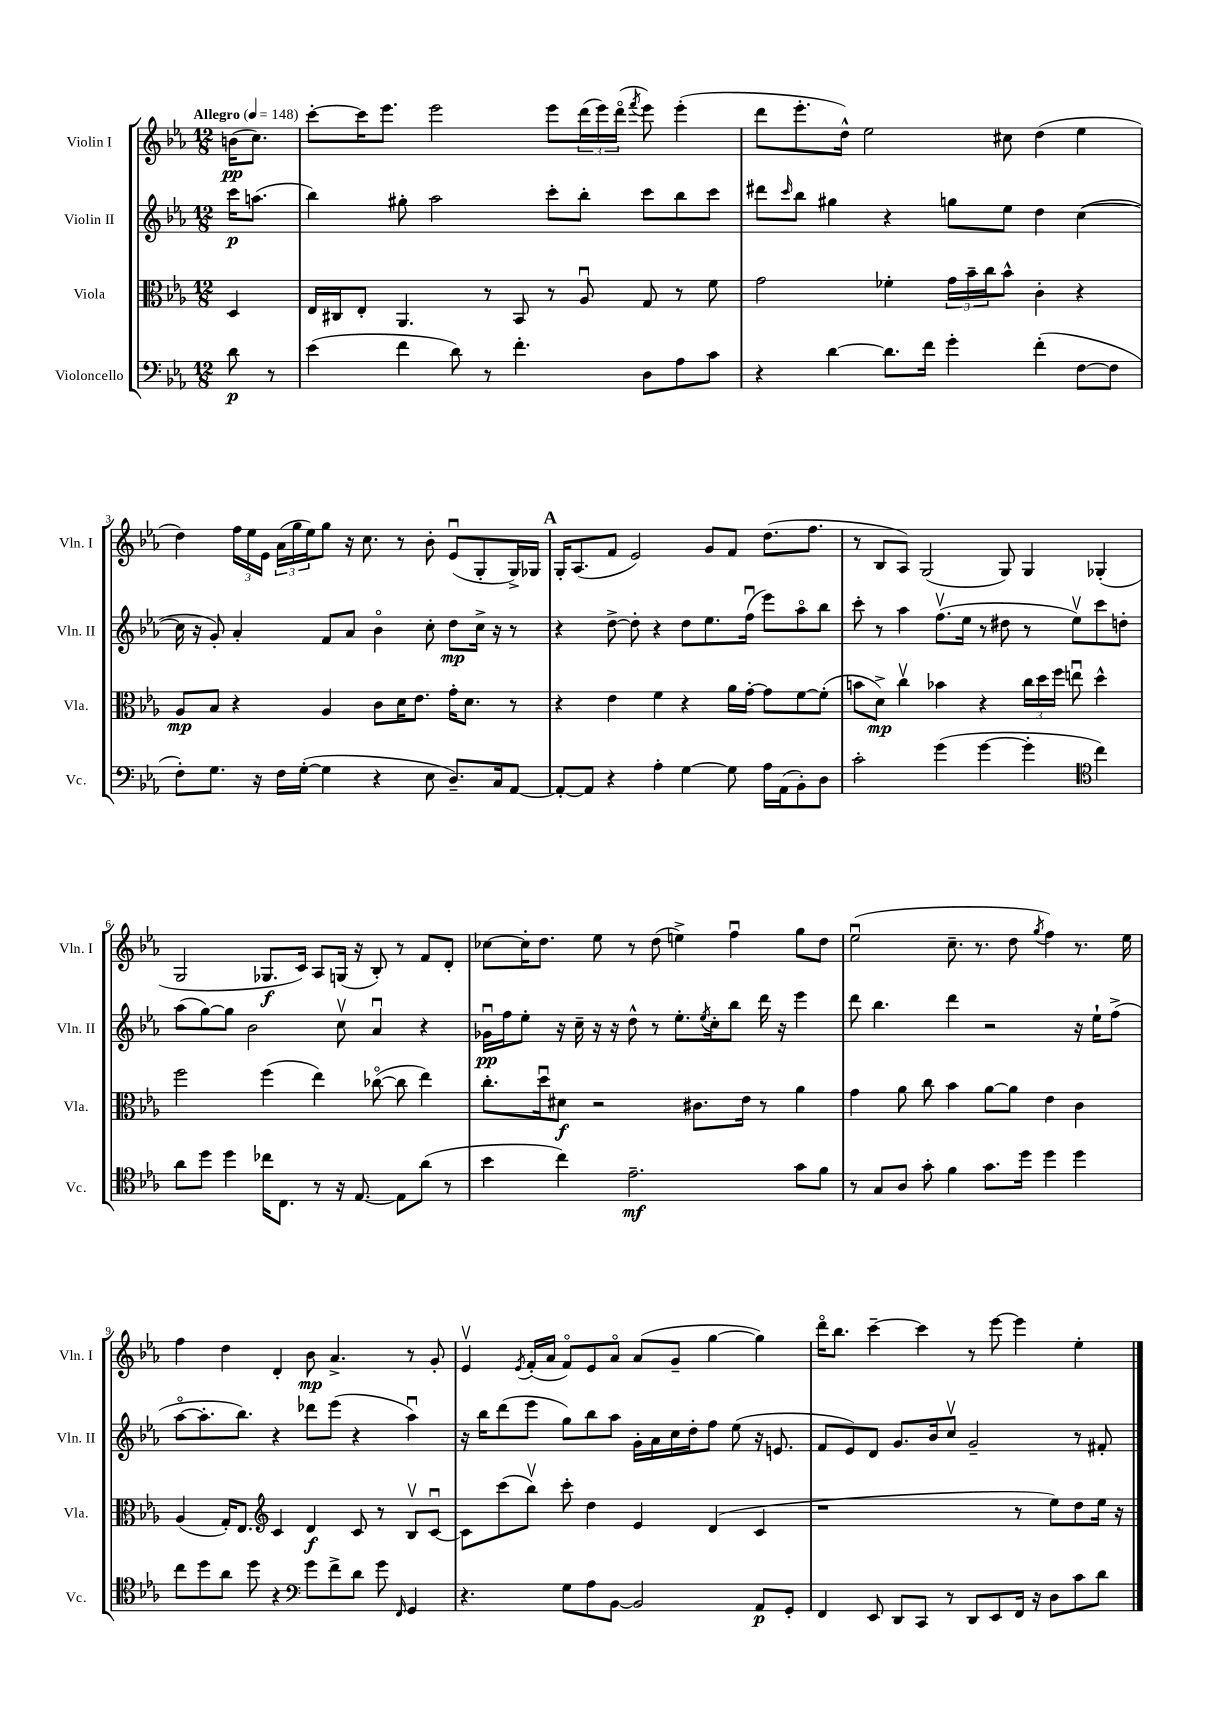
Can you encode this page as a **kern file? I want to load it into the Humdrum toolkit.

**kern	**dynam	**kern	**dynam	**kern	**dynam	**kern	**dynam
*part4	*part4	*part3	*part3	*part2	*part2	*part1	*part1
*staff4	*staff4	*staff3	*staff3	*staff2	*staff2	*staff1	*staff1
*I"Violoncello	*	*I"Viola	*	*I"Violin II	*	*I"Violin I	*
*I'Vc.	*	*I'Vla.	*	*I'Vln. II	*	*I'Vln. I	*
*clefF4	*	*clefC3	*	*clefG2	*	*clefG2	*
*k[b-e-a-]	*	*k[b-e-a-]	*	*k[b-e-a-]	*	*k[b-e-a-]	*
*M12/8	*	*M12/8	*	*M12/8	*	*M12/8	*
*MM148	*	*MM148	*	*MM148	*	*MM148	*
=	=	=	=	=	=	=	=
!	!	!	!	!	!	!LO:TX:a:B:t=Allegro	!
8d\	p	4D/	.	16ccc\KL	p	(16bn\KL	pp
.	.	.	.	(8.aan\J	.	8.cc\J)	.
8r	.	.	.	.	.	.	.
=1	=1	=1	=1	=1	=1	=1	=1
(4e-\	.	16E-/LL	.	4bb-\)	.	[8ccc'\L	.
.	.	16C#X/J	.	.	.	.	.
.	.	8E-'/J	.	.	.	16ccc\K]	.
.	.	.	.	.	.	8.eee-\J	.
4f\	.	4.AA-/	.	8gg#X'\	.	.	.
.	.	.	.	2aa-\	.	2eee-\	.
8d\)	.	.	.	.	.	.	.
8r	.	8r	.	.	.	.	.
4.f'\	.	8BB-/	.	.	.	.	.
.	.	8r	.	8ccc'\L	.	8eee-\L	.
.	.	8A-u/	.	8bb-'\J	.	(24ddd\L	.
.	.	.	.	.	.	24eee-\)	.
.	.	.	.	.	.	(24ddd\JJ	.
.	.	.	.	.	.	8qfff/	.
8D\L	.	8G/	.	8ccc\L	.	8eee-\)	.
8A-\	.	8r	.	8bb-\	.	(4eee-'\	.
8c\J	.	8f\	.	8ccc\J	.	.	.
=2	=2	=2	=2	=2	=2	=2	=2
4r	.	2g\	.	8ddd#X\L	.	8ddd\L	.
.	.	.	.	16qqccc/	.	.	.
.	.	.	.	8bb-\J	.	8.eee-'\	.
[4d\	.	.	.	4gg#X\	.	.	.
.	.	.	.	.	.	16dd^^\Jk)	.
.	.	.	.	.	.	2ee-\	.
8.d\L]	.	4f-X'\	.	4r	.	.	.
16f\Jk	.	.	.	.	.	.	.
4g'\	.	24g\LL	.	8ggn\L	.	.	.
.	.	24b-~\	.	.	.	.	.
.	.	24cc\J	.	.	.	.	.
.	.	8b-^^\J	.	8ee-\J	.	8cc#X\	.
(4f'\	.	4c'\	.	4dd\	.	(4dd\	.
[8F\L	.	4r	.	([4cc\	.	4ee-\	.
8F\J]	.	.	.	.	.	.	.
!!LO:LB:g=z
=3	=3	=3	=3	=3	=3	=3	=3
8F'\L)	.	8A-/L	mp	16cc\]	.	4dd\)	.
.	.	.	.	16r	.	.	.
8.G\J	.	8B-/J	.	8g'/)	.	.	.
.	.	4r	.	4a-'/	.	24ff\LL	.
.	.	.	.	.	.	24ee-\	.
16r	.	.	.	.	.	.	.
.	.	.	.	.	.	24e-\JJ	.
16F\LL	.	.	.	.	.	(24a-\LL	.
.	.	.	.	.	.	24gg\	.
([16G'\JJ	.	.	.	.	.	.	.
.	.	.	.	.	.	24ee-\J)	.
4G\]	.	4A-/	.	8f/L	.	8gg\J	.
.	.	.	.	8a-/J	.	16r	.
.	.	.	.	.	.	8.cc\	.
4r	.	8c\L	.	4b-\	.	.	.
.	.	16d\K	.	.	.	8r	.
.	.	8.e-\J	.	.	.	.	.
8E-\	.	.	.	8cc'\	.	8b-'\	.
8.D~/L)	.	16g'\KL	.	8dd\L	mp	(8e-u/L	.
.	.	8.d\J	.	.	.	.	.
.	.	.	.	16cc^\Jk	.	8G'/	.
16C/k	.	.	.	16r	.	.	.
[8AA-/J	.	8r	.	8r	.	16G^/L)	.
.	.	.	.	.	.	16G-X/JJ	.
!!LO:REH:place=s1:t=A
=4	=4	=4	=4	=4	=4	=4	=4
8AA-'/L_	.	4r	.	4r	.	16G'/KL	.
.	.	.	.	.	.	(8.A-/	.
8AA-/J]	.	.	.	.	.	.	.
4r	.	4e-\	.	[8dd^\	.	8f/J	.
.	.	.	.	8dd'\]	.	2e-/)	.
4A-'\	.	4f\	.	4r	.	.	.
[4G\	.	4r	.	8dd\L	.	.	.
.	.	.	.	8.ee-\	.	8g/L	.
8G\]	.	16a-\LL	.	.	.	8f/J	.
.	.	[16g'\JJ	.	(16ffu\Jk	.	.	.
16A-\LL	.	8g\L]	.	8eee-\L)	.	(8.dd\L	.
(16AA-\J	.	.	.	.	.	.	.
8BB-'\)	.	[8f\	.	8aa-\	.	.	.
.	.	.	.	.	.	8.ff\J	.
8D\J	.	(8f'\J]	.	8bb-\J	.	.	.
=5	=5	=5	=5	=5	=5	=5	=5
2c'\	.	8bn\L	.	8ccc'\	.	8r	.
.	.	8d^\J)	mp	8r	.	8B-/L	.
.	.	4ccv\	.	4aa-\	.	8A-/J)	.
.	.	.	.	.	.	(2G/	.
(4g\	.	4b-X\	.	(8.ffv\L	.	.	.
.	.	.	.	16ee-\Jk	.	.	.
[4g\	.	4r	.	8r	.	.	.
.	.	.	.	8dd#X\	.	8G/)	.
4g'\]	.	24cc\LL	.	8r	.	4G/	.
.	.	24dd\	.	.	.	.	.
.	.	24ff\JJ	.	.	.	.	.
.	.	8eenu\	.	8ee-v\L)	.	.	.
*clefC4	*	*	*	*	*	*	*
4cc\)	.	4dd^^\	.	8ccc\	.	(4G-X'/	.
.	.	.	.	8ddn'\J	.	.	.
!!LO:LB:g=z
=6	=6	=6	=6	=6	=6	=6	=6
8a-\L	.	2ff\	.	(8aa-\L	.	2G/	.
8dd\J	.	.	.	[8gg\)	.	.	.
4dd\	.	.	.	8gg\J]	.	.	.
.	.	.	.	2b-\	.	.	.
16cc-X\KL	.	(4ff\	.	.	.	8.G-X/L	f
8.C\J	.	.	.	.	.	.	.
.	.	.	.	.	.	16c/Jk)	.
8r	.	4ee-\)	.	.	.	8A-/L	.
16r	.	.	.	8ccv\	.	(16Gn/Jk	.
[8.E-/	.	.	.	.	.	16r	.
.	.	([8cc-X\	.	4a-u/	.	8B-'/)	.
8E-\L]	.	8cc-\]	.	.	.	8r	.
(8a-\J	.	4ee-\)	.	4r	.	8f/L	.
8r	.	.	.	.	.	8d'/J	.
=7	=7	=7	=7	=7	=7	=7	=7
4b-\	.	8.cc'\L	.	16g-Xu\LL	pp	[8cc-X\L	.
.	.	.	.	16ff\J	.	.	.
.	.	.	.	8ee-'\J	.	16cc-'\K]	.
.	.	16ddu\k	.	.	.	8.dd\J	.
4cc\)	.	8d#X\J	f	16r	.	.	.
.	.	.	.	16cc~\	.	.	.
.	.	2r	.	16r	.	8ee-\	.
.	.	.	.	16r	.	.	.
2.e-~\	mf	.	.	8dd^^\	.	8r	.
.	.	.	.	8r	.	(8dd\	.
.	.	.	.	8.ee-'\L	.	4een^\)	.
.	.	8.c#X\L	.	.	.	.	.
.	.	.	.	8qee-/	.	.	.
.	.	.	.	16cc'\k	.	.	.
.	.	.	.	8bb-\J	.	4ffu\	.
.	.	16e-\Jk	.	.	.	.	.
.	.	8r	.	16ddd\	.	.	.
.	.	.	.	16r	.	.	.
8g\L	.	4a-\	.	4eee-\	.	8gg\L	.
8f\J	.	.	.	.	.	8dd\J	.
=8	=8	=8	=8	=8	=8	=8	=8
8r	.	4g\	.	8ddd\	.	(2ee-u\	.
8G/L	.	.	.	4.bb-\	.	.	.
8A-/J	.	8a-\	.	.	.	.	.
8g'\	.	8cc\	.	.	.	.	.
4f\	.	4b-\	.	4ddd\	.	8.cc~\	.
.	.	.	.	.	.	8.r	.
8.g\L	.	[8a-\L	.	2r	.	.	.
.	.	8a-\J]	.	.	.	8dd\	.
16dd\Jk	.	.	.	.	.	.	.
.	.	.	.	.	.	8qgg/	.
4dd\	.	4e-\	.	.	.	4ff\)	.
4dd\	.	4c\	.	16r	.	8.r	.
.	.	.	.	16ee-`\KL	.	.	.
.	.	.	.	(8ff^\J	.	.	.
.	.	.	.	.	.	16ee-\	.
!!LO:LB:g=z
=9	=9	=9	=9	=9	=9	=9	=9
8cc\L	.	(4A-/	.	[8aa-\L	.	4ff\	.
8dd\	.	.	.	8.aa-'\]	.	.	.
8a-\J	.	16G'/KL)	.	.	.	4dd\	.
.	.	8.E-/J	.	8.bb-\J)	.	.	.
8dd\	.	.	.	.	.	.	.
*	*	*clefG2	*	*	*	*	*
4r	.	4c/	.	4r	.	4d'/	.
*clefF4	*	*	*	*	*	*	*
8g\L	.	4d/	f	8ddd-X\L	.	8b-\	mp
8f^\	.	.	.	(8eee-\J	.	4.a-^/	.
8d\J	.	8c/	.	4r	.	.	.
8g\	.	8r	.	.	.	.	.
16qqFF/	.	.	.	.	.	.	.
4GG/	.	8B-v/L	.	4aa-u\)	.	8r	.
.	.	[8cu/J	.	.	.	8g'/	.
=10	=10	=10	=10	=10	=10	=10	=10
4.r	.	8c\L]	.	16r	.	4e-v/	.
.	.	.	.	16bb-\KL	.	.	.
.	.	(8ccc\	.	(8ddd\	.	.	.
.	.	.	.	.	.	8qe-/	.
.	.	8bb-v\J)	.	8eee-\J	.	(16f'/LL	.
.	.	.	.	.	.	16a-/JJ	.
8G\L	.	8ccc'\	.	8gg\L)	.	8f/L)	.
8A-\	.	4dd\	.	8bb-\	.	8e-/	.
[8BB-\J	.	.	.	8aa-\J	.	8a-/J	.
2BB-/]	.	4e-/	.	16g'\LL	.	(8a-/L	.
.	.	.	.	16a-\	.	.	.
.	.	.	.	16cc\	.	8g~/J	.
.	.	.	.	16dd'\J	.	.	.
.	.	(4d/	.	8ff\J	.	[4gg\	.
.	.	.	.	(8ee-\	.	.	.
8AA-/L	p	4c/	.	16r	.	4gg\])	.
.	.	.	.	8.en/	.	.	.
8GG'/J	.	.	.	.	.	.	.
=11	=11	=11	=11	=11	=11	=11	=11
4FF/	.	1r	.	8f/L	.	16ddd\KL	.
.	.	.	.	.	.	8.bb-\J	.
.	.	.	.	8e-/)	.	.	.
8EE-/	.	.	.	8d/J	.	[4ccc~\	.
8DD/L	.	.	.	8.g/L	.	.	.
8CC/J	.	.	.	.	.	4ccc\]	.
.	.	.	.	16b-/k	.	.	.
8r	.	.	.	8ccv/J	.	.	.
8DD/L	.	.	.	2g~/	.	8r	.
8EE-/	.	.	.	.	.	[8eee-\	.
16FF/Jk	.	8r	.	.	.	4eee-\]	.
16r	.	.	.	.	.	.	.
8D\L	.	8ee-\L)	.	.	.	.	.
8c\	.	8dd\	.	8r	.	4ee-'\	.
8d\J	.	16ee-\Jk	.	8f#X'/	.	.	.
.	.	16r	.	.	.	.	.
==	==	==	==	==	==	==	==
*-	*-	*-	*-	*-	*-	*-	*-
